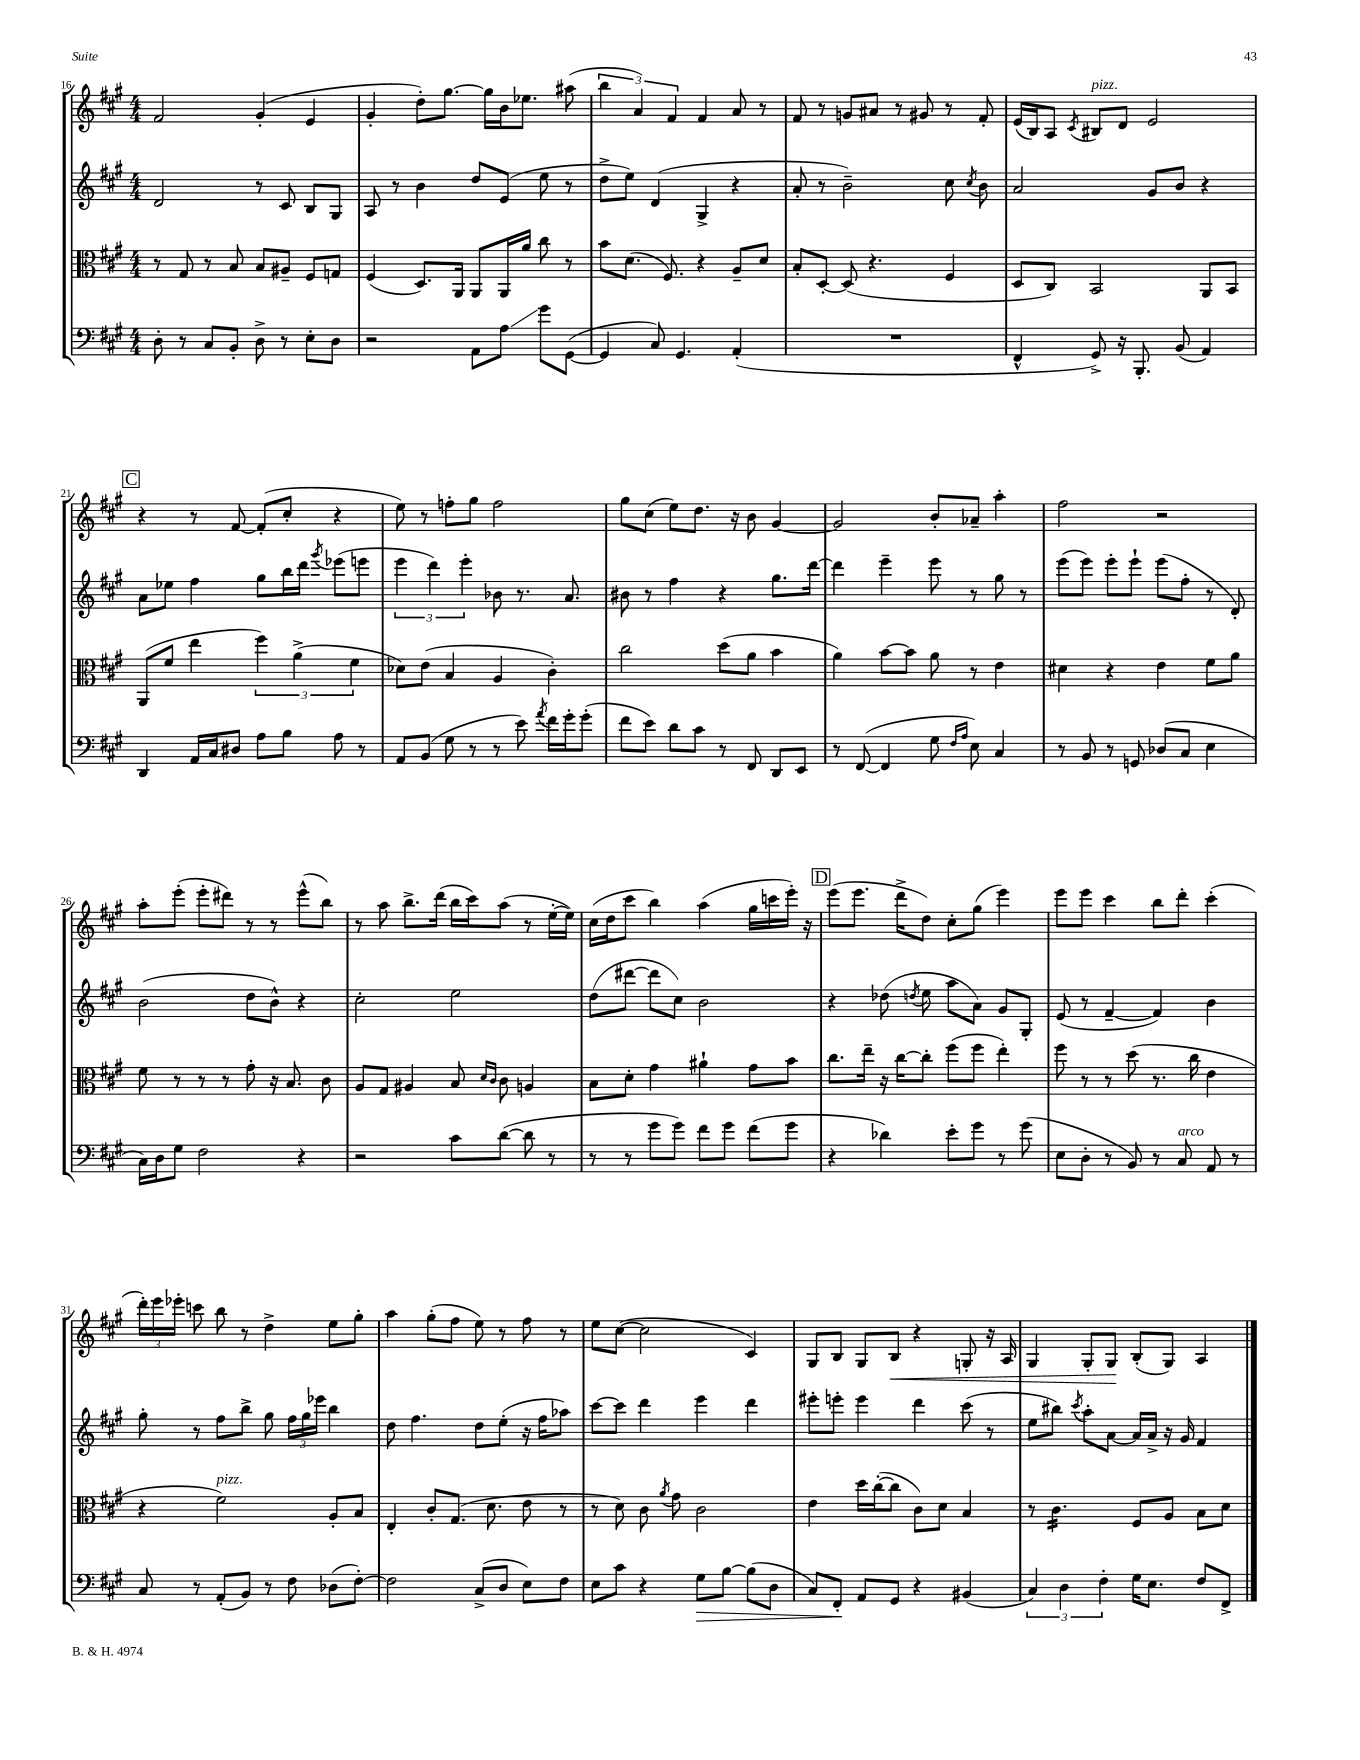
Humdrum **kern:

**kern	**kern	**kern	**kern
*staff4	*staff3	*staff2	*staff1
*clefF4	*clefC3	*clefG2	*clefG2
*k[f#c#g#]	*k[f#c#g#]	*k[f#c#g#]	*k[f#c#g#]
*M4/4	*M4/4	*M4/4	*M4/4
8D'	8r	2d	2f#
8r	8G#	.	.
8C#	8r	.	.
8BB'	8B	.	.
8D^	8B	8r	(4g#'
8r	8A#~	8c#	.
8E'	8F#	8B	4e
8D	8G	8G#	.
=	=	=	=
2r	(4F#	8A	4g#'
.	.	8r	.
.	8.D)	4b	8dd')
.	.	.	[8.gg#
.	16AA	.	.
8AA	8AA	8dd	.
.	.	.	16gg#]
8A	16AA	(8e	16b
.	16a	.	8.ee-
8g#	8cc#	8ee	.
([8GG#	8r	8r	(8aa#
=	=	=	=
4GG#]	8b	8dd^	6bb
.	(8.d	8ee)	.
.	.	.	6a)
8C#)	.	(4d	.
.	8.F#)	.	.
.	.	.	6f#
4.GG#	.	.	.
.	4r	4G#^	4f#
(4AA'	8A~	4r	8a
.	8d	.	8r
=	=	=	=
1r	8B'	8a'	8f#
.	[8D'	8r	8r
.	(8D]	2b~)	8g
.	4.r	.	8a#
.	.	.	8r
.	.	.	8g#
.	4F#	8cc#	8r
.	.	8qcc#	.
.	.	8b	8f#'
=	=	=	=
4FF#^^	8D	2a	(16e
.	.	.	16B)
.	8C#)	.	8A
.	.	.	8qc#
8GG#^)	2BB	.	8B#
16r	.	.	8d
8.BBB'	.	.	.
.	.	8g#	2e
(8BB	.	8b	.
4AA)	8AA	4r	.
.	8BB	.	.
=	=	=	=
4DD	(8AA	8a	4r
.	8f#	8ee-	.
16AA	4ee	4ff#	8r
16C#	.	.	.
8D#	.	.	[8f#
8A	6ff#)	8gg#	(8f#']
8B	.	16bb	8cc#'
.	(6a^	.	.
.	.	16ddd	.
.	.	8qggg#	.
8A	.	(8eee-	4r
.	6f#	.	.
8r	.	8eee	.
=	=	=	=
8AA	8d-)	6eee	8ee)
(8BB	(8e	.	8r
.	.	6ddd)	.
8G#	4B	.	8ff'
.	.	6eee'	.
8r	.	.	8gg#
8r	4A	8b-	2ff
8e)	.	8.r	.
8qa	.	.	.
16f#	4c#')	.	.
16g#'	.	8.a	.
(8g#'	.	.	.
=	=	=	=
8f#	2cc#	8b#	8gg#
8e)	.	8r	(8cc#
8d	.	4ff#	8ee)
8c#	.	.	8.dd
8r	(8dd	4r	.
.	.	.	16r
8FF#	8a	.	8b
8DD	4b	8.gg#	[4g#
8EE	.	.	.
.	.	[16ddd	.
=	=	=	=
8r	4a)	4ddd]	2g#]
([8FF#	.	.	.
4FF#]	[8b	4eee~	.
.	8b]	.	.
8G#	8a	8eee	8b'
16qqF#	.	.	.
16qqA	.	.	.
8E)	8r	8r	8a-~
4C#	4e	8gg#	4aa'
.	.	8r	.
=	=	=	=
8r	4d#	(8eee	2ff#
8BB	.	8eee)	.
8r	4r	8eee'	.
8GG	.	8eee`	.
(8D-	4e	(8eee	2r
8C#	.	8ff#'	.
4E	8f#	8r	.
.	8a	8d')	.
=	=	=	=
16C#)	8f#	(2b	8aa'
16D	.	.	.
8G#	8r	.	(8eee'
2F#	8r	.	8eee'
.	8r	.	8ddd#)
.	8g#'	8dd	8r
.	16r	8b^^)	8r
.	8.B	.	.
4r	.	4r	(8eee^^
.	8c#	.	8bb)
=	=	=	=
2r	8A	2cc#'	8r
.	8G#	.	8aa
.	4A#	.	8.bb^
.	.	.	(16ddd
8c#	8B	2ee	16bb
.	.	.	16ccc#)
.	16qqd	.	.
.	16qqc#	.	.
([8d	8c#	.	(8aa
8d]	4A	.	8r
8r	.	.	[16ee'
.	.	.	16ee])
=	=	=	=
8r	8B	(8dd	(16cc#
.	.	.	16dd
8r	8d'	[8ddd#	8ccc#
8g#	4g#	8ddd#]	4bb)
8g#)	.	8cc#)	.
8f#	4a#`	2b	(4aa
8g#	.	.	.
(8f#	8g#	.	16gg#
.	.	.	16ccc
8g#	8b	.	16eee')
.	.	.	16r
=	=	=	=
4r	8.cc#	4r	(8eee
.	.	.	8.eee
.	16ee~	.	.
4d-)	16r	(8dd-	.
.	[16cc#	.	16ddd^
.	.	8qdd	.
.	8cc#']	8ee	8dd)
8e'	(8ff#	8aa	8cc#'
8g#	8ff#	8a)	(8gg#
8r	4ee')	8g#	4eee)
(8g#	.	8G#'	.
=	=	=	=
8E	8ff#	(8e	8eee
8D'	8r	8r	8eee
8r	8r	[4f#~	4ccc#
8BB)	(8dd	.	.
8r	8.r	4f#])	8bb
8C#	.	.	8ddd'
.	16cc#	.	.
8AA	4e	4b	(4ccc#'
8r	.	.	.
=	=	=	=
8C#	4r	8gg#'	24ddd')
.	.	.	24eee
.	.	.	24eee-'
8r	.	8r	8ccc
(8AA'	2f#)	8ff#	8bb
8BB)	.	8bb^	8r
8r	.	8gg#	4dd^
8F#	.	24ff#	.
.	.	24gg#	.
.	.	24eee-	.
(8D-	8A'	4bb	8ee
[8F#')	8B	.	8gg#'
=	=	=	=
2F#]	4E'	8dd	4aa
.	.	4.ff#	.
.	8c#'	.	(8gg#'
.	(8.G#	.	8ff#
(8C#^	.	8dd	8ee)
.	8.d	.	.
8D	.	(8ee'	8r
8E)	8e	16r	8ff#
.	.	16ff#	.
8F#	8r	8aa-)	8r
=	=	=	=
8E	8r	[8ccc#	8ee
8c#	8d)	8ccc#]	([8cc#
4r	8c#	4ddd	2cc#]
.	8qa	.	.
.	8g#	.	.
8G#	2c#	4eee	.
[8B	.	.	.
(8B]	.	4ddd	4c#)
8D	.	.	.
=	=	=	=
8C#)	4e	8eee#'	8G#
8FF#'	.	8eee'	8B
8AA	16dd	4eee	8G#
.	([16cc#'	.	.
8GG#	8cc#]	.	8B
4r	8c#)	4ddd	4r
.	8d	.	.
(4BB#	4B	(8ccc#	8G'
.	.	8r	16r
.	.	.	16A
=	=	=	=
6C#)	8r	8ee	4G#
.	4.c#	8bb#)	.
6D	.	.	.
.	.	8qccc#	.
.	.	8aa'	8G#'
6F#'	.	.	.
.	.	[8a	8G#
16G#	8F#	16a]	(8B'
8.E	.	16a^	.
.	8A	16r	8G#)
.	.	16g#	.
8F#	8B	4f#	4A
8FF#^	8d	.	.
==	==	==	==
*-	*-	*-	*-
